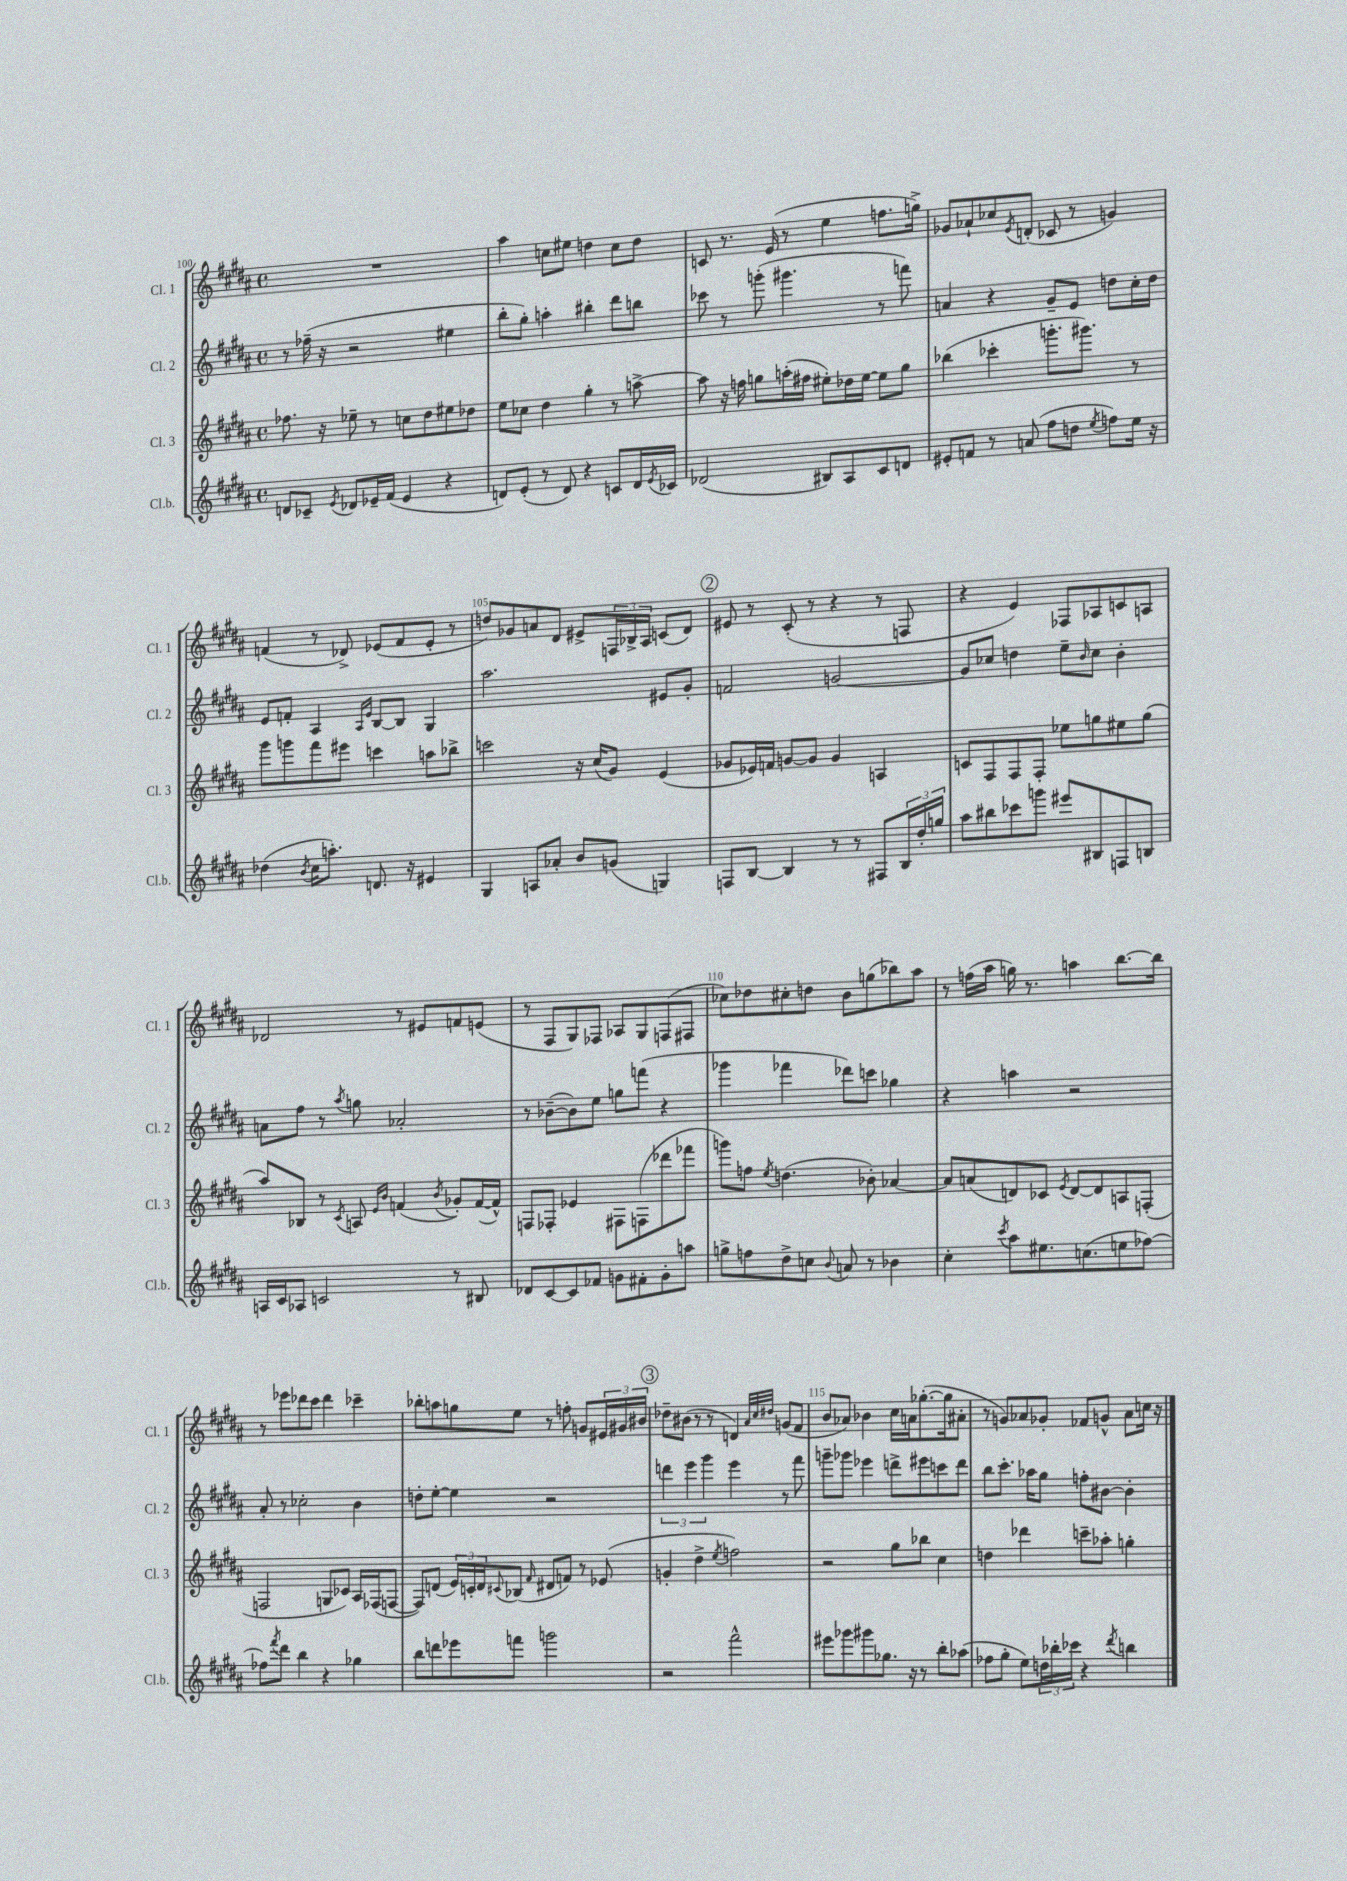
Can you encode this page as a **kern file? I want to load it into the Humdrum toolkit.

**kern	**kern	**kern	**kern
*staff4	*staff3	*staff2	*staff1
*clefG2	*clefG2	*clefG2	*clefG2
*k[f#c#g#d#a#]	*k[f#c#g#d#a#]	*k[f#c#g#d#a#]	*k[f#c#g#d#a#]
*M4/4	*M4/4	*M4/4	*M4/4
*met(c)	*met(c)	*met(c)	*met(c)
8d	8.ff-	8r	1r
8c-~	.	(16ff-~	.
.	16r	16r	.
8qe	.	.	.
8d-	8ee-~	2r	.
16e-~	8r	.	.
(16f#	.	.	.
4e-	8cc	.	.
.	8dd#	.	.
4r	8ee#	4ee#	.
.	8dd-	.	.
=	=	=	=
8d)	8ee	8bb'	4aa#
(8e'	8cc-	8gg#')	.
8r	4dd#	4aa'	8cc
8d)	.	.	8ee#
4r	4gg#'	4bb#'	4dd
8c	8r	8ddd#	8cc
16d	[8aa^	8bb	8dd
8qe	.	.	.
16c-	.	.	.
=	=	=	=
(2d-	8aa]	8ccc-	8c
.	16r	8r	8.r
.	16ff	.	.
.	8gg	(8ggg'	.
.	.	.	(16e
.	(16aa'	4.ggg#	8r
.	16ff#	.	.
8B#)	8ee#')	.	4ee
8A#	16dd-	.	.
.	[16ee#	.	.
8c#	8ee#]	8r	8.ff
8d	8gg	8fff)	.
.	.	.	16gg^)
=	=	=	=
8e#'	(4bb-	4a	8g-
8f	.	.	8a-`
8r	4ccc-'	4r	8cc-
.	.	.	8qe
(8a	.	.	(8d'
8ff#	8.ggg'	8g#~	8c-
8dd	.	8e	8r
.	8.ggg#)	.	.
8qee	.	.	.
8ff)	.	8dd	4g)
16ee	8r	16cc#'	.
16r	.	16dd	.
=	=	=	=
(4dd-	8ggg#	8e	(4f
.	8ggg	8f'	.
8qb	.	.	.
16cc#	8fff#	4A#	8r
8.aa')	.	.	.
.	8eee#	.	8d-^)
.	.	16qqA#	.
.	.	16qqe	.
8.d	4ccc	[8B	(8e-
.	.	8B]	8f
16r	.	.	.
4e#	8aa	4G#	8e-'
.	8bb-^	.	8r
=	=	=	=
4G#	2ccc	2.aa#	8dd)
.	.	.	8g-
8A	.	.	8a
8a-'	.	.	8d#
8b	16r	.	8e#^
.	(16cc#	.	.
(8g	8g#)	.	24F
.	.	.	24B-^
.	.	.	24A#
4G)	(4e	8e#	(8c
.	.	8g#'	8d#)
=	=	=	=
8F	8g-	2f	8e#
[8B	16e-)	.	8r
.	16f	.	.
4B]	[8g	.	(8c#'
.	8g]	.	8r
8r	4g	[2g	4r
8r	.	.	.
8F#	4A	.	8r
24B	.	.	8F
24dd#'	.	.	.
24gg	.	.	.
=	=	=	=
8aa#	8c	8g]	4r
8bb#	8F#	8cc-	.
8ccc-	8F#	4dd	4e)
8ggg	8F#'	.	.
8eee#	8ee-	8ee~	8F-
.	.	16qqb	.
8B#	8gg	8cc-	8A-
8F	8ee#	4b'	8c
8B	(8gg	.	8A
=	=	=	=
16A	8aa#)	8a	2d-
16c#	.	.	.
8A-	8B-	8ff#	.
2c	8r	8r	.
.	8qc#	8qaa#	.
.	8A	8gg	.
.	16qqe	.	.
.	16qqb	.	.
.	(4f	2a-'	8r
.	.	.	8e#
.	8qb	.	.
8r	8g-')	.	8f
8B#	([16f	.	(8e
.	16f^^])	.	.
=	=	=	=
8d-	8F	8r	8r
[8c#	8F-'	([8b-~	8F#
8c#]	4e-	8b-])	8G#)
8f-	.	8ee	8F-
8g	8F#	8gg	8A-
8f#'	(8F	(8fff	8G#
8g'	8ddd-	4r	(8F
8aa	8fff-	.	8F#
=	=	=	=
8gg^	8ggg)	4ggg-	8cc-)
8ff	8ff	.	8dd-
.	8qee	.	.
8dd#^	(4.dd	4fff-	8cc#'
8cc	.	.	8dd
8qqb	.	.	.
8a	.	8ddd-)	8b
8r	8b-')	8ccc	(8gg
4b-	[4a-	4gg-	8bb-)
.	.	.	8aa#
=	=	=	=
4cc#'	8a-]	4r	8r
.	(8a	.	(16ff
.	.	.	16aa#
8qccc#	.	.	.
8aa#	8d)	4aa	16gg)
.	.	.	8.r
8.ee#	8c-	.	.
.	8qe	.	.
.	[8d	2r	4aa
(8.cc	.	.	.
.	8d]	.	.
8ee	8A	.	[8.bb
[8ff-)	(8F'	.	.
.	.	.	16bb]
=	=	=	=
8ff-]	2F	8a#'	8r
8qfff#	.	.	.
8ddd#	.	8r	8eee-
4bb	.	2cc-'	8ddd-
.	.	.	8ccc#
4r	8G	.	4ddd-
.	8c-)	.	.
4gg-	16A#	4b	4ccc-~
.	(16F-	.	.
.	[8F	.	.
=	=	=	=
8bb	8F])	8dd'	8bb-'
8ddd	(8d	[8ee'	8aa
8eee-	24e)	4ee]	8gg
.	24c'	.	.
.	24d	.	.
.	8qqc#	.	.
8fff	(8B-	.	8ee
.	16qqf#	.	.
2ggg	8d#	2r	8r
.	8f)	.	8ff'
.	8r	.	8g
.	(8e-	.	24e#
.	.	.	24g#
.	.	.	24b#
=	=	=	=
2r	4g'	6ddd	8dd-~
.	.	.	(8b#
.	.	6eee	.
.	4dd#^	.	8r
.	.	6ggg#	.
.	.	.	8r
.	8qee	.	.
2fff#^^	2ff)	4eee	4d)
.	.	.	32qqa#
.	.	.	32qqcc#
.	.	.	32qqdd#
.	.	8r	(8g
.	.	8fff#	8f#
=	=	=	=
8eee#	2r	8ggg~	8b
8ggg-	.	8ggg-	8a-)
8ggg#	.	4eee-	4b-
8.gg-	.	.	.
.	8gg#	8ddd^	16cc#
16r	.	.	16a
8r	8bb-	8eee#	([8.gg-'
8bb'	4cc#	8ccc	.
.	.	.	16gg-]
(8aa-	.	8ddd	8a#'
=	=	=	=
8ff-	4dd	8bb	8r
8gg#'	.	8.ccc#'	8g)
8ee)	4ddd-	.	8a-
.	.	16aa-	.
24dd	.	8gg#	8g-'
24bb-'	.	.	.
24ccc-	.	.	.
4r	8ccc~	8ff'	8f-
.	8aa-'	[8b#	8g^^
8qddd#	.	.	.
4bb	4gg'	4b#']	8a-
.	.	.	16cc
.	.	.	16r
==	==	==	==
*-	*-	*-	*-
